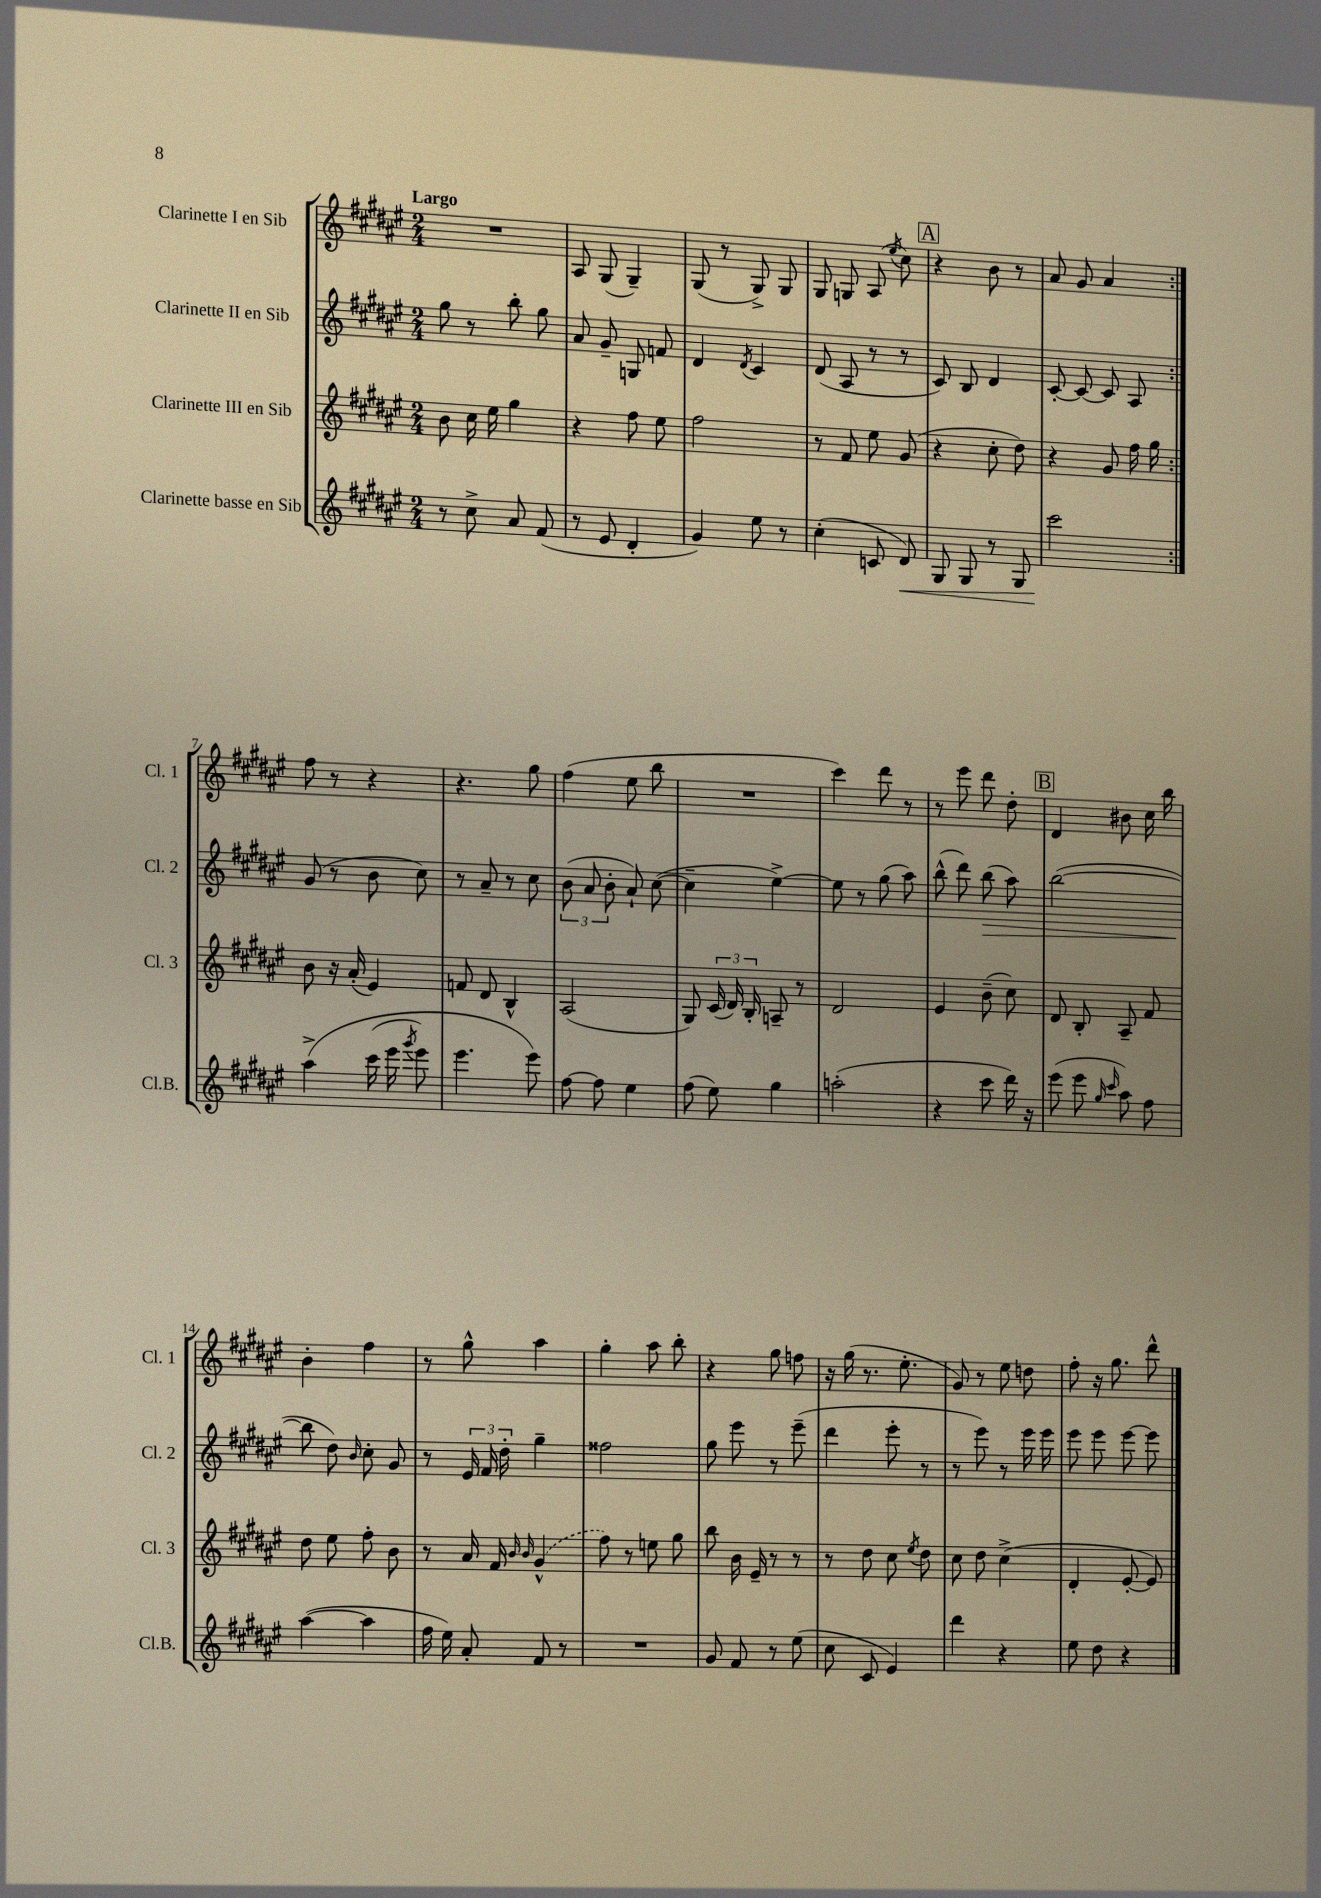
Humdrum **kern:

**kern	**kern	**kern	**kern
*staff4	*staff3	*staff2	*staff1
*clefG2	*clefG2	*clefG2	*clefG2
*k[f#c#g#d#a#e#]	*k[f#c#g#d#a#e#]	*k[f#c#g#d#a#e#]	*k[f#c#g#d#a#e#]
*M2/4	*M2/4	*M2/4	*M2/4
8r	8b	8gg#	2r
8cc#^	16cc#	8r	.
.	16ee#	.	.
8a#	4gg#	8bb'	.
(8f#	.	8gg#	.
=	=	=	=
8r	4r	8a#	8A#
8e#	.	8g#~	(8G#
4d#'	8ff#	8G	4G#~)
.	8ee#	8f	.
=	=	=	=
4g#)	2ff#	4d#	(8G#
.	.	.	8r
.	.	8qd#	.
8ee#	.	4c#	8G#^)
8r	.	.	8G#
=	=	=	=
(4cc#'	8r	(8d#	8G#
.	8f#	8A#	8G
8c	8ee#	8r	(8A#
.	.	.	8qee#
8d#)	(8g#	8r	8cc#)
=	=	=	=
8G#	4r	8c#)	4r
8G#	.	8B	.
8r	8cc#'	4d#	8b
8G#	8dd#)	.	8r
=	=	=	=
2ccc#	4r	[8c#'	8a#
.	.	8c#_	8g#
.	8g#	8c#]	4a#
.	16ff#	8A#	.
.	16gg#	.	.
=:|!	=:|!	=:|!	=:|!
&(4aa#^	8b	(8g#	8ff#
.	16r	8r	8r
.	(16a#'	.	.
(16ccc#	4e#)	8b	4r
16eee#	.	.	.
8qggg#	.	.	.
8eee#)	.	8cc#)	.
=	=	=	=
4.eee#	8f	8r	4.r
.	8d#	8a#~	.
.	4B^^	8r	.
8eee#&)	.	8cc#	8gg#
=	=	=	=
[8ff#	(2A#	(12b	(4ff#
.	.	12a#	.
8ff#]	.	.	.
.	.	12b'	.
4ee#	.	8a#`)	8ee#
.	.	([8cc#	8bb
=	=	=	=
(8ff#	8G#)	4cc#~]	2r
8ee#)	(24c#	.	.
.	24d#)	.	.
.	24B'	.	.
4gg#	8A~	[4ee#^)	.
.	8r	.	.
=	=	=	=
(2aa'	2d#	8ee#]	4ccc#)
.	.	8r	.
.	.	(8gg#	8ddd#
.	.	8aa#)	8r
=	=	=	=
4r	4e#	(8bb^^	8r
.	.	8ddd#)	8eee#
8ccc#	(8b~	(8bb	8ddd#
16ddd#)	8cc#)	8aa#)	8dd#'
16r	.	.	.
=	=	=	=
(8eee#	8d#	([2bb	4d#
8eee#	8B'	.	.
16qqgg#	.	.	.
16qqccc#	.	.	.
8aa#)	8A#~	.	8b#
8ff#	8f#	.	16cc#
.	.	.	16bb
=	=	=	=
([4aa#	8dd#	8bb]	4b'
.	8ee#	8dd#)	.
.	.	16qqb	.
4aa#]	8ff#'	8cc#'	4ff#
.	8b	8g#	.
=	=	=	=
16ff#	8r	8r	8r
16ee#)	.	.	.
8a#'	16a#	24e#	8gg#^^
.	.	24f#	.
.	16f#	.	.
.	.	24dd#'	.
.	16qqb	.	.
.	16qqb	.	.
8f#	(4g#^^	4gg#~	4aa#
8r	.	.	.
=	=	=	=
2r	8ff#)	2ff##	4gg#'
.	8r	.	.
.	8ee	.	8aa#
.	8gg#	.	8bb'
=	=	=	=
8g#	8bb	8gg#	4r
8f#	16b	8eee#	.
.	16e#~	.	.
8r	8r	8r	8gg#
(8ee#	8r	(8eee#~	8ff
=	=	=	=
8cc#	8r	4ddd#	16r
.	.	.	(16gg#
8c#	8dd#	.	8.r
4e#)	8cc#	8eee#'	.
.	.	.	8.ee#'
.	8qee#	.	.
.	8dd#	8r	.
=	=	=	=
4ddd#	8cc#	8r	8g#)
.	8dd#	8eee#)	8r
4r	(4cc#^	8r	8ee#
.	.	16eee#	8dd
.	.	16eee#	.
=	=	=	=
8ee#	4d#'	8eee#	8ff#'
8dd#	.	8eee#	16r
.	.	.	8.gg#
4r	[8e#'	[8eee#	.
.	8e#])	8eee#]	8ddd#^^
==	==	==	==
*-	*-	*-	*-
